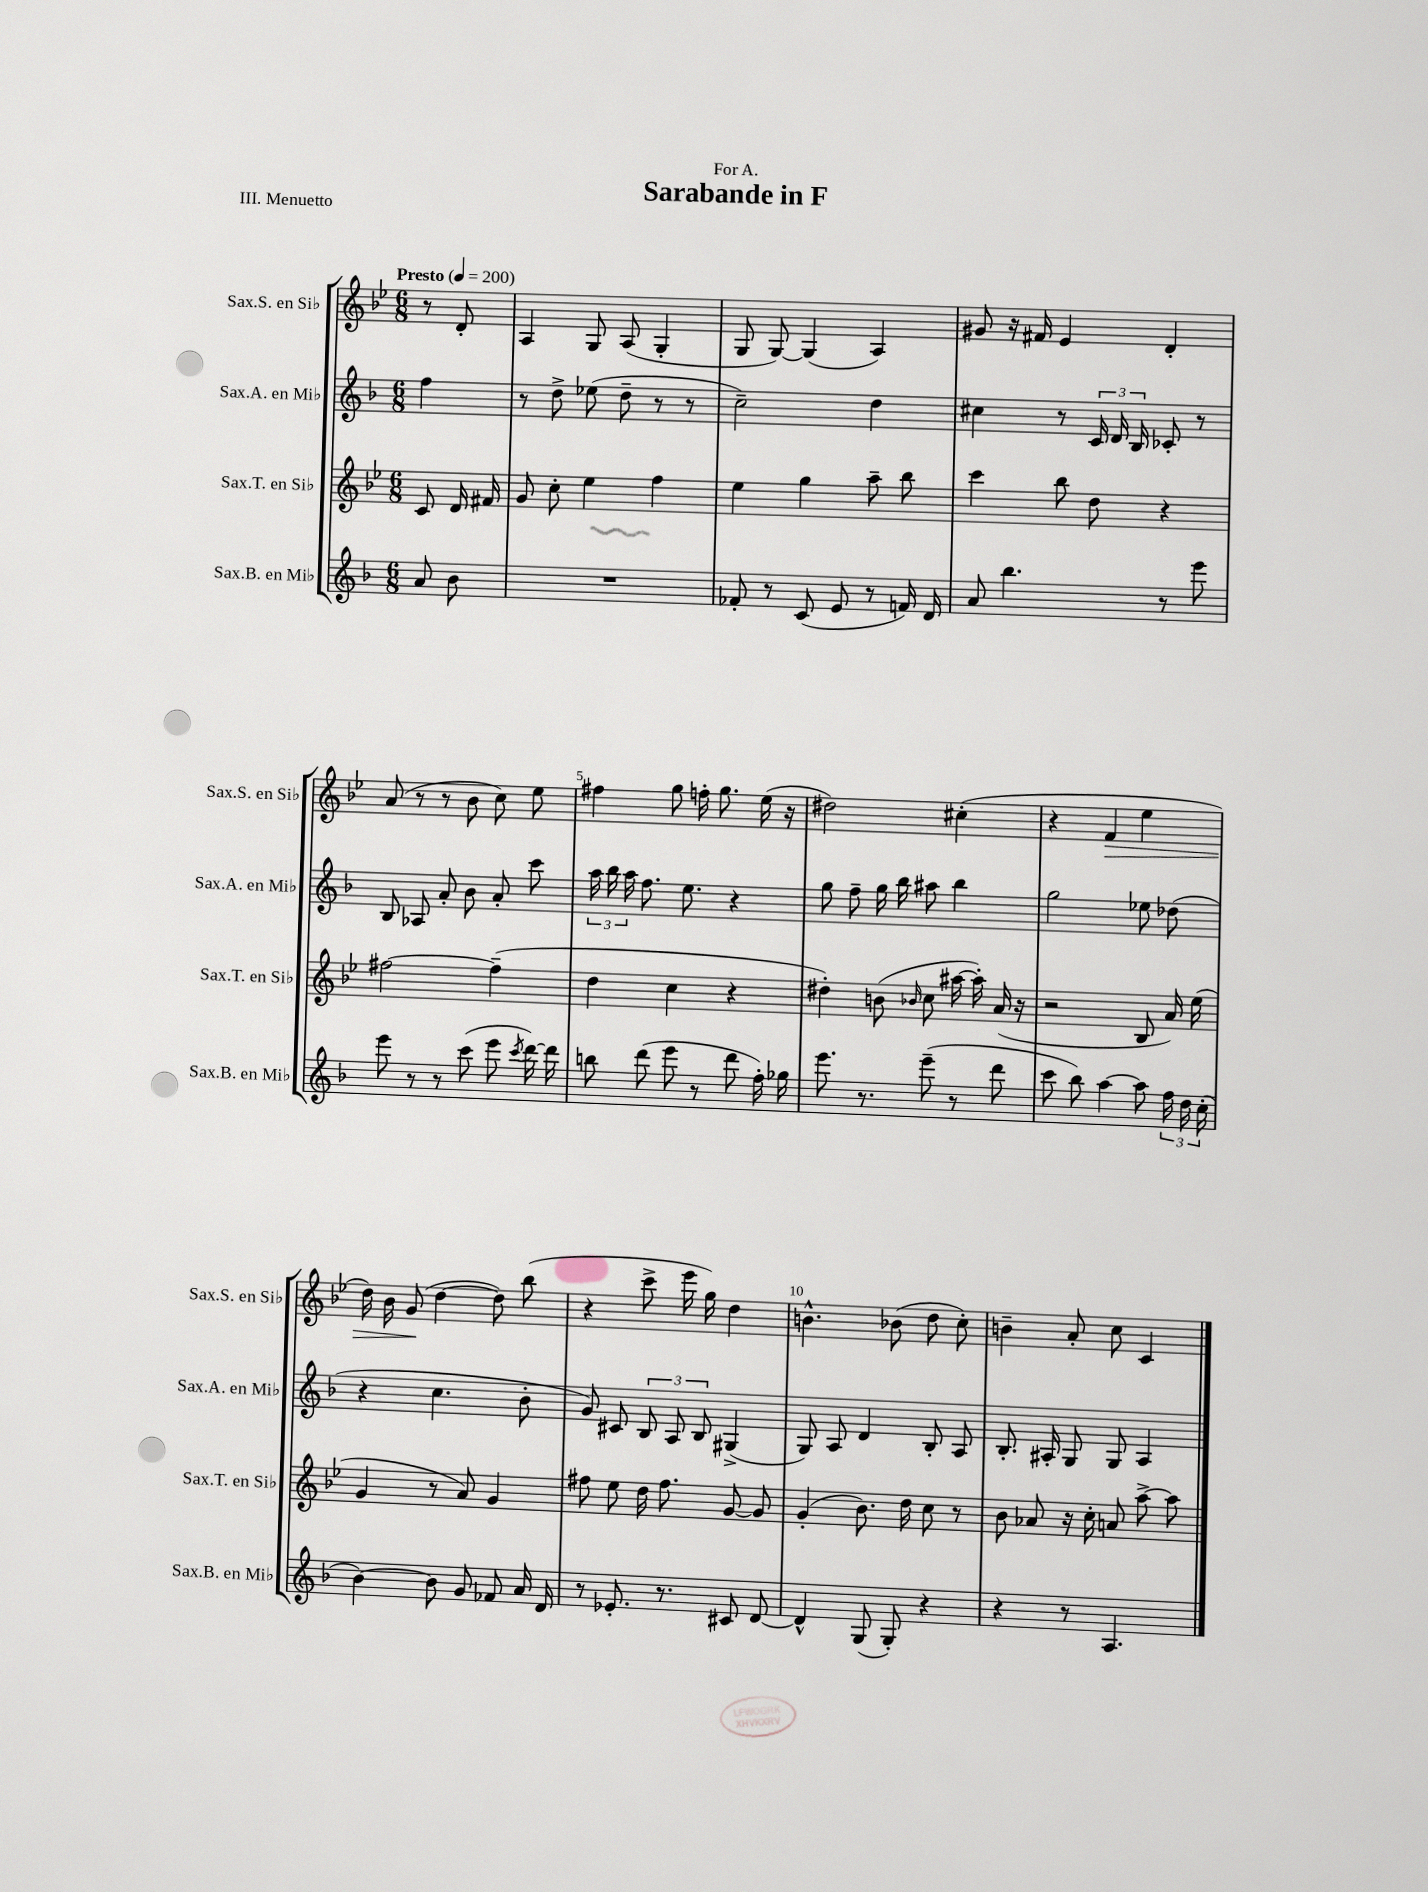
\header { title = "Sarabande in F" dedication = "For A." piece = "III. Menuetto" }
<<
\new StaffGroup <<
\new Staff = "s0" \with { instrumentName = "Sax.S. en Sib" shortInstrumentName = "Sax.S. en Sib" } {
    \clef treble \key bes \major \numericTimeSignature \time 6/8 \partial 4 \tempo "Presto" 4 = 200
    \autoBeamOff r8 d'8-. |
    a4 g8 a8( g4-. |
    g8 g8~) g4( a4) |
    gis'8 r16 fis'16 ees'4 d'4-. |
    a'8( r8 r8 bes'8 c''8) ees''8 |
    fis''4 g''8 f''16-. g''8. ees''16( r16 |
    dis''2) cis''4-.( |
    r4 f'4\> ees''4 |
    d''16) bes'16 g'8\!( d''4~ d''8) bes''8( |
    r4 c'''8-> ees'''16 g''16) d''4 |
    b'4.-^ bes'8( d''8 c''8-.) |
    b'4-- a'8-. c''8 c'4 \bar "|." |
}
\new Staff = "s1" \with { instrumentName = "Sax.A. en Mib" shortInstrumentName = "Sax.A. en Mib" } {
    \clef treble \key f \major \numericTimeSignature \time 6/8 \partial 4
    \autoBeamOff f''4 |
    r8 d''8-> ees''8( d''8-- r8 r8 |
    c''2--) d''4 |
    cis''4 r8 \tuplet 3/2 { c'16 d'16 bes16 } ces'8-. r8 |
    bes8 aes8 a'8-. bes'8 a'8-. c'''8 |
    \tuplet 3/2 { a''16 bes''16 a''16 } f''8. e''8. r4 |
    g''8 f''8-- g''16 bes''16 ais''8 bes''4 |
    g''2 ees''8 des''8( |
    r4 c''4. bes'8-. |
    g'8) cis'8 \tuplet 3/2 { bes8 a8 bes8 } gis4->( |
    g8) a8 d'4 bes8-. a8 |
    bes8.-. ais16-. g8 g8 ais4 \bar "|." |
}
\new Staff = "s2" \with { instrumentName = "Sax.T. en Sib" shortInstrumentName = "Sax.T. en Sib" } {
    \clef treble \key bes \major \numericTimeSignature \time 6/8 \partial 4
    \autoBeamOff c'8 d'16 fis'16 |
    g'8 c''8-. ees''4 f''4 |
    ees''4 g''4 a''8-- bes''8 |
    c'''4 bes''8 d''8 r4 |
    fis''2~ fis''4--( |
    d''4 c''4 r4 |
    dis''4-.) b'8( \grace { bes'16 } c''8 ais''16~ ais''16-.) a'16( r16 |
    r2 bes8 a'16) ees''16( |
    g'4 r8 a'8) g'4 |
    fis''8 ees''8 d''16 fis''8. g'8~ g'8 |
    g'4-.( bes'8.) d''16 c''8 r8 |
    bes'8 aes'8 r16 c''16-. a'8 a''8~-> a''8 \bar "|." |
}
\new Staff = "s3" \with { instrumentName = "Sax.B. en Mib" shortInstrumentName = "Sax.B. en Mib" } {
    \clef treble \key f \major \numericTimeSignature \time 6/8 \partial 4
    \autoBeamOff a'8 bes'8 |
    R2. |
    fes'8-. r8 c'8( e'8 r8 f'16) d'16 |
    a'8 bes''4. r8 e'''8 |
    e'''8 r8 r8 c'''8( e'''8 \acciaccatura { c'''8 } d'''16~) d'''16 |
    b''8 d'''8( e'''8 r8 d'''8 f''16-.) ges''16 |
    e'''8. r8. e'''8--( r8 d'''8 |
    c'''8 bes''8) a''4~ a''8 \tuplet 3/2 { f''16 d''16 c''16-.( } |
    bes'4~) bes'8 g'8 fes'8 a'16 d'16 |
    r8 ees'8.-. r8. cis'8 d'8~ |
    d'4-^ g8( g8-.) r4 |
    r4 r8 a4. \bar "|." |
}
>>
>>
\layout { \context { \Score \override BarNumber.break-visibility = ##(#f #t #t) barNumberVisibility = #(every-nth-bar-number-visible 5) } }
